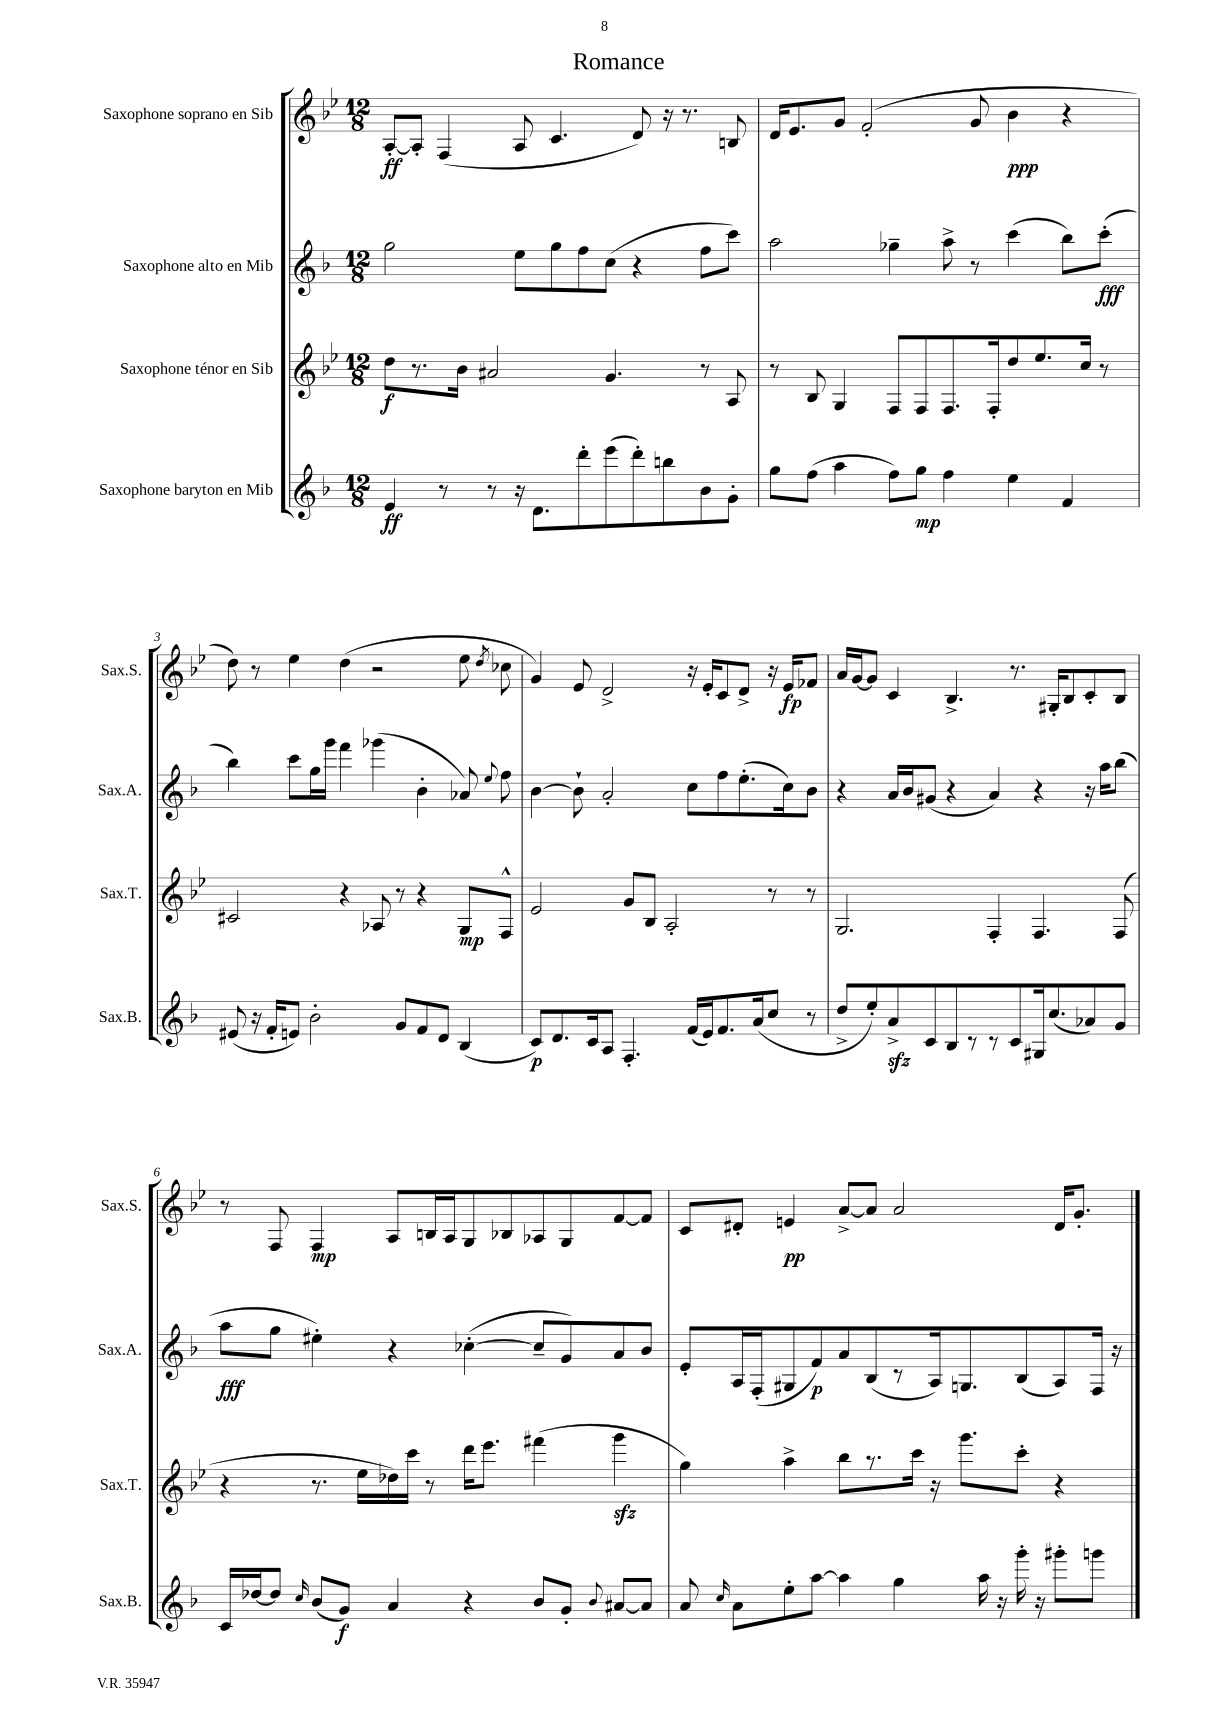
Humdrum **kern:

**kern	**dynam	**kern	**dynam	**kern	**dynam	**kern	**dynam
*part4	*part4	*part3	*part3	*part2	*part2	*part1	*part1
*staff4	*staff4	*staff3	*staff3	*staff2	*staff2	*staff1	*staff1
*I"Saxophone baryton en Mib	*	*I"Saxophone ténor en Sib	*	*I"Saxophone alto en Mib	*	*I"Saxophone soprano en Sib	*
*I'Sax.B.	*	*I'Sax.T.	*	*I'Sax.A.	*	*I'Sax.S.	*
*clefG2	*	*clefG2	*	*clefG2	*	*clefG2	*
*k[b-]	*	*k[b-e-]	*	*k[b-]	*	*k[b-e-]	*
*M12/8	*	*M12/8	*	*M12/8	*	*M12/8	*
=1	=1	=1	=1	=1	=1	=1	=1
4e/	ff	8dd\L	f	2gg\	.	[8A'/L	ff
.	.	8.r	.	.	.	8A'/J]	.
8r	.	.	.	.	.	(4F/	.
.	.	16b-\Jk	.	.	.	.	.
8r	.	2a#X/	.	.	.	.	.
16r	.	.	.	8ee\L	.	8A/	.
8.d\L	.	.	.	.	.	.	.
.	.	.	.	8gg\	.	4.c/	.
8ddd'\	.	.	.	8ff\	.	.	.
(8eee\	.	4.g/	.	(8cc\J	.	.	.
8ddd'\)	.	.	.	4r	.	8d/)	.
8bbn\	.	.	.	.	.	16r	.
.	.	.	.	.	.	8.r	.
8b-\	.	8r	.	8ff\L	.	.	.
8g'\J	.	8A/	.	8ccc\J)	.	8Bn/	.
=2	=2	=2	=2	=2	=2	=2	=2
8gg\L	.	8r	.	2aa\	.	16d/KL	.
.	.	.	.	.	.	8.e-/	.
(8ff\J	.	8B-/	.	.	.	.	.
4aa\	.	4G/	.	.	.	8g/J	.
.	.	.	.	.	.	(2f'/	.
8ff\L)	.	8F/L	.	4gg-X~\	.	.	.
8gg\J	mp	8F/	.	.	.	.	.
4ff\	.	8.F/	.	8aa^\	.	.	.
.	.	.	.	8r	.	8g/	.
.	.	16F'/k	.	.	.	.	.
4ee\	.	8dd/	.	(4ccc\	.	4b-\	ppp
.	.	8.ee-/	.	.	.	.	.
4f/	.	.	.	8bb-\L)	.	4r	.
.	.	16cc/Jk	.	.	.	.	.
.	.	8r	.	(8ccc'\J	fff	.	.
!!LO:LB:g=z
=3	=3	=3	=3	=3	=3	=3	=3
(8e#X/	.	2c#X/	.	4bb-\)	.	8dd\)	.
16r	.	.	.	.	.	8r	.
16f'/KL	.	.	.	.	.	.	.
8en/J)	.	.	.	8ccc\L	.	4ee-\	.
2b-'\	.	.	.	16gg\L	.	.	.
.	.	.	.	16ggg\JJ	.	.	.
.	.	4r	.	4fff\	.	(4dd\	.
.	.	8A-X/	.	(4ggg-X\	.	2r	.
8g/L	.	8r	.	.	.	.	.
8f/	.	4r	.	4b-'\	.	.	.
8d/J	.	.	.	.	.	.	.
(4B-/	.	8G/L	mp	8a-X/)	.	8ee-\	.
.	.	.	.	8qqee/	.	8qdd/	.
.	.	8F^^/J	.	8ff\	.	8cc-X\	.
=4	=4	=4	=4	=4	=4	=4	=4
8c/L)	p	2e-/	.	[4b-\	.	4g/)	.
8.d/	.	.	.	.	.	.	.
.	.	.	.	8b-`\]	.	8e-/	.
16c/k	.	.	.	.	.	.	.
8A/J	.	.	.	2a'/	.	2d^/	.
4.F'/	.	8g/L	.	.	.	.	.
.	.	8B-/J	.	.	.	.	.
.	.	2A'/	.	.	.	.	.
(16f/LL	.	.	.	8cc\L	.	16r	.
16e/J)	.	.	.	.	.	16e-'/KL	.
8.f/	.	.	.	8ff\	.	8c/	.
.	.	.	.	(8.ee'\	.	8d^/J	.
(16a/k	.	.	.	.	.	.	.
8cc/J	.	8r	.	.	.	16r	.
.	.	.	.	16cc\k)	.	16e-/KL	fp
8r	.	8r	.	8b-\J	.	8f-X/J	.
=5	=5	=5	=5	=5	=5	=5	=5
8dd^/L	.	2.G/	.	4r	.	16a/LL	.
.	.	.	.	.	.	[16g/J	.
8ee'/)	.	.	.	.	.	8g/J]	.
8azz^/	.	.	.	16a/LL	.	4c/	.
.	.	.	.	16b-/J	.	.	.
8c/	.	.	.	(8g#X/J	.	.	.
8B-/	.	.	.	4r	.	4.B-^/	.
8r	.	.	.	.	.	.	.
8r	.	4F'/	.	4a/)	.	.	.
8c/	.	.	.	.	.	8.r	.
16G#X/k	.	4.F/	.	4r	.	.	.
(8.cc/	.	.	.	.	.	16G#X'/KL	.
.	.	.	.	.	.	8B-/	.
8a-X/)	.	.	.	16r	.	8c'/	.
.	.	.	.	16aa\KL	.	.	.
8g/J	.	(8F/	.	(8bb-\J	.	8B-/J	.
!!LO:LB:g=z
=6	=6	=6	=6	=6	=6	=6	=6
16c/LL	.	4r	.	8aa\L	fff	8r	.
[16dd-X/J	.	.	.	.	.	.	.
8dd-/J]	.	.	.	8gg\J	.	8F/	.
16qqcc/	.	.	.	.	.	.	.
(8b-/L	.	8.r	.	4ee#X'\)	.	4F/	mp
8g/J)	f	.	.	.	.	.	.
.	.	16ee-\LL	.	.	.	.	.
4a/	.	16dd-X\)	.	4r	.	8A/L	.
.	.	16ccc\JJ	.	.	.	.	.
.	.	8r	.	.	.	16Bn/L	.
.	.	.	.	.	.	16A/J	.
4r	.	16ddd\KL	.	([4cc-X'\	.	8G/	.
.	.	8.eee-\J	.	.	.	.	.
.	.	.	.	.	.	8B-X/	.
8b-/L	.	(4fff#X\	.	8cc-~/L]	.	8A-X/	.
8g'/J	.	.	.	8g/)	.	8G/	.
8qqb-/	.	.	.	.	.	.	.
[8a#X/L	.	4gggzz\	.	8a/	.	[8f/	.
8a#/J]	.	.	.	8b-/J	.	8f/J]	.
=7	=7	=7	=7	=7	=7	=7	=7
8a/	.	4gg\)	.	8e'/L	.	8c/L	.
16qqcc/	.	.	.	.	.	.	.
8a\L	.	.	.	16A/L	.	8d#X'/J	.
.	.	.	.	(16F'/J	.	.	.
8ee'\	.	4aa^\	.	8G#X/	.	4en/	pp
[8aa\J	.	.	.	8f/)	p	.	.
4aa\]	.	8bb-\L	.	8a/	.	[8a^/L	.
.	.	8.r	.	(8B-/	.	8a/J]	.
4gg\	.	.	.	8r	.	2a/	.
.	.	16ccc\Jk	.	.	.	.	.
.	.	16r	.	16A/k)	.	.	.
.	.	8.ggg\L	.	8.Gn/	.	.	.
16aa\	.	.	.	.	.	.	.
16r	.	.	.	.	.	.	.
16ggg'\	.	8ccc'\J	.	(8B-/	.	.	.
16r	.	.	.	.	.	.	.
8ggg#X'\L	.	4r	.	8A/)	.	16d#/KL	.
.	.	.	.	.	.	8.g'/J	.
8gggn\J	.	.	.	16F/Jk	.	.	.
.	.	.	.	16r	.	.	.
==	==	==	==	==	==	==	==
*-	*-	*-	*-	*-	*-	*-	*-
